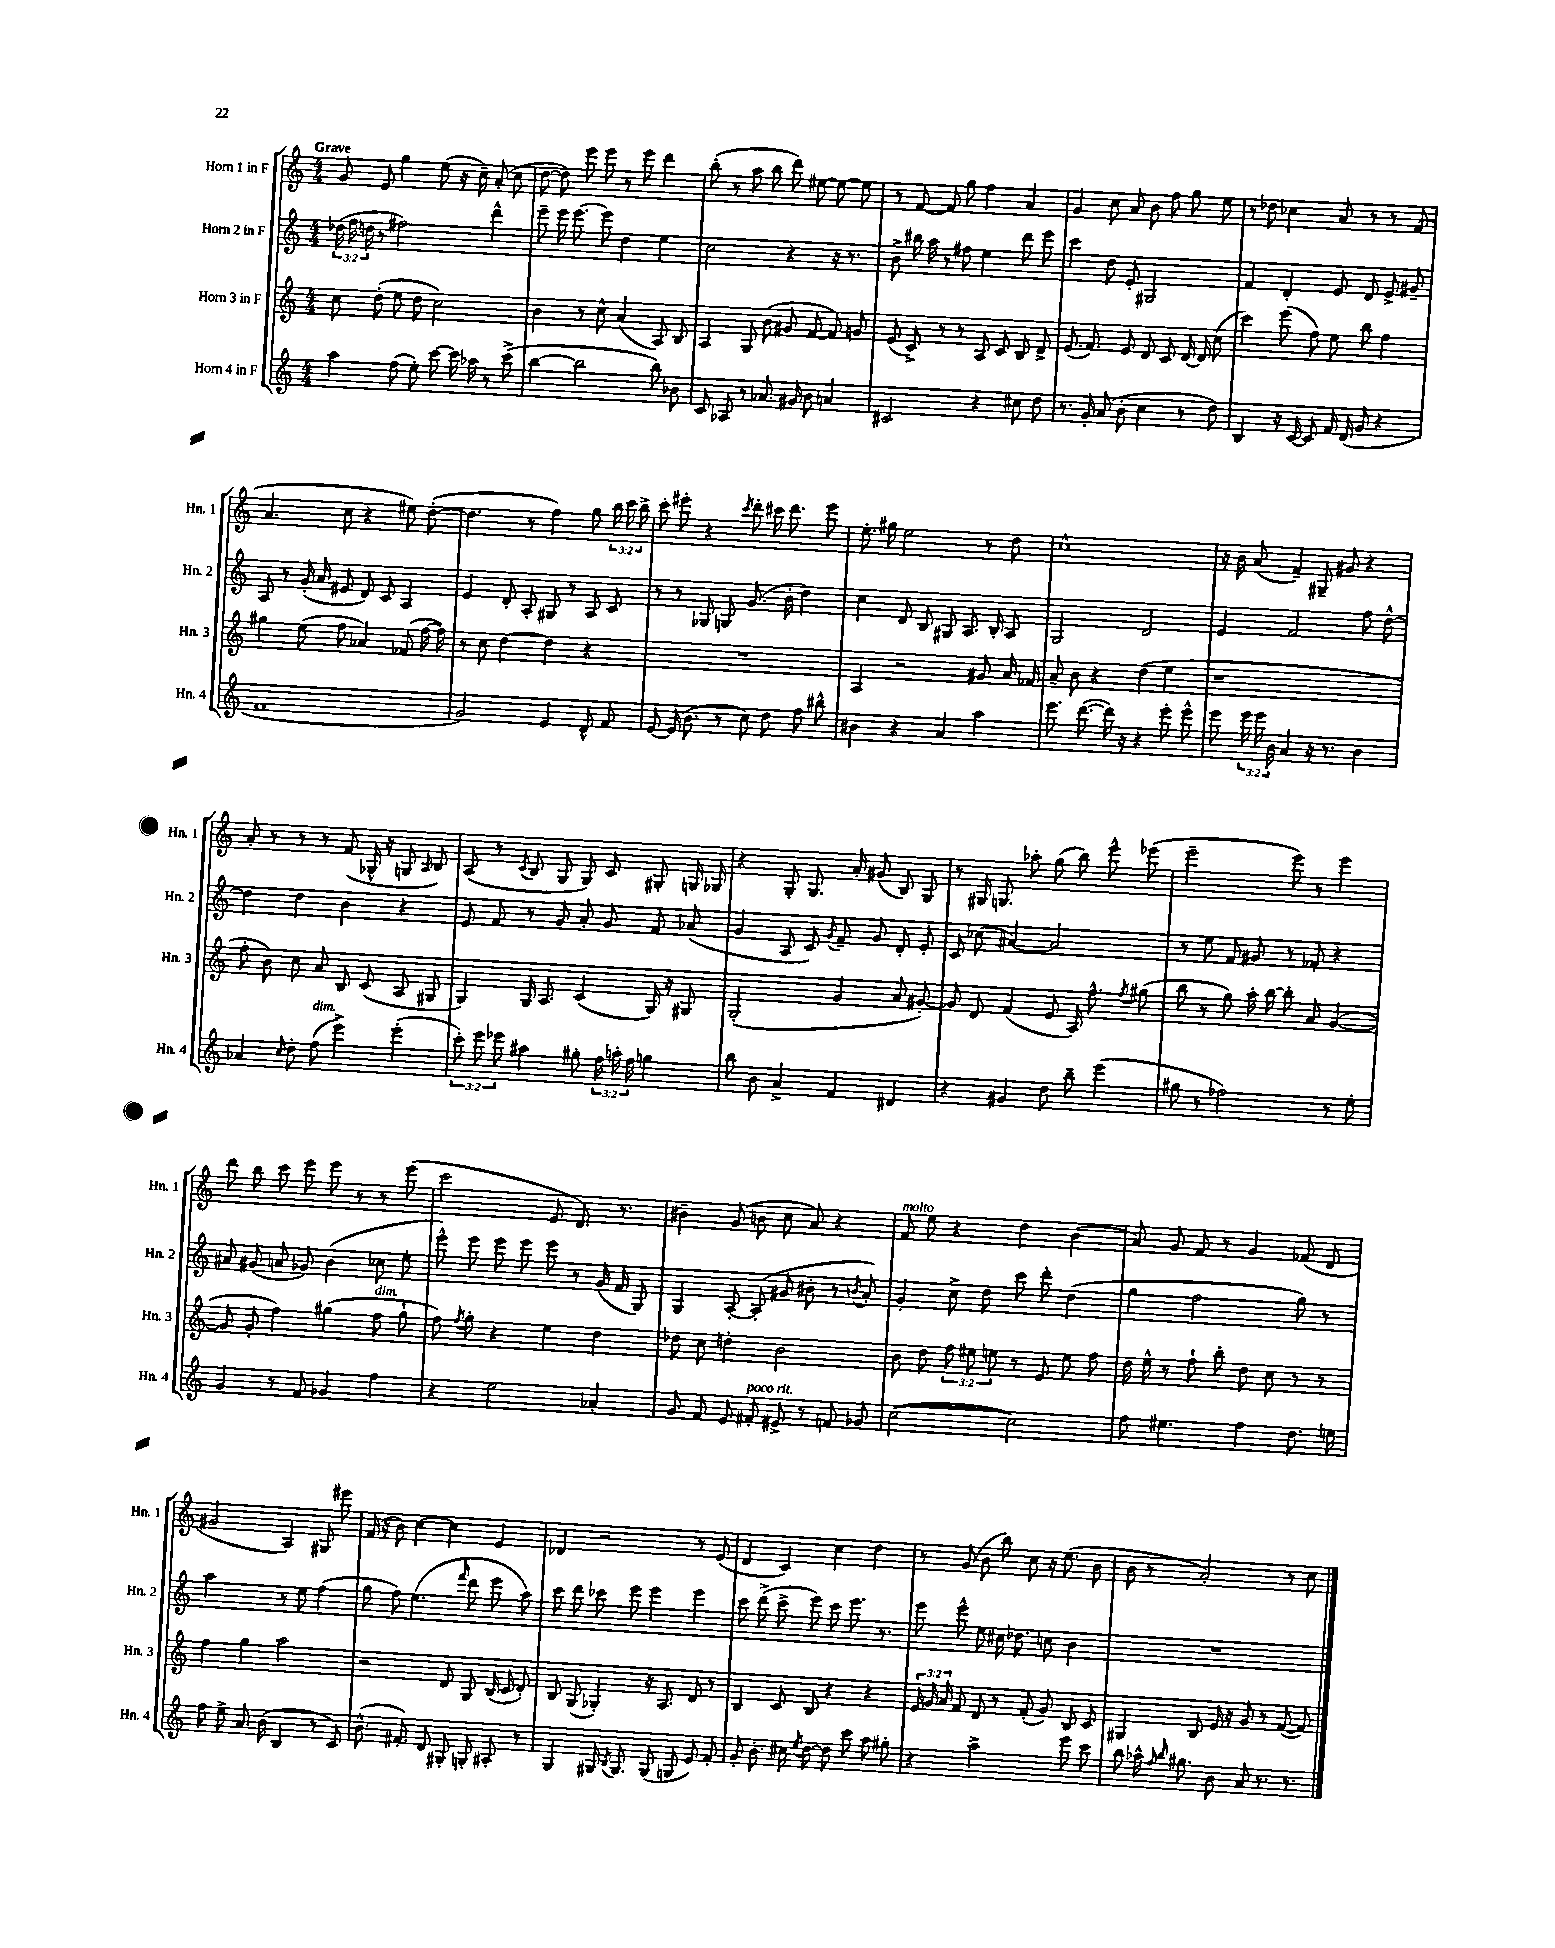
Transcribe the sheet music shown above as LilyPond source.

<<
\new StaffGroup <<
\new Staff = "s0" \with { instrumentName = "Horn 1 in F" shortInstrumentName = "Hn. 1" } {
    \clef treble \key c \major \numericTimeSignature \time 4/4 \override Staff.TupletNumber.text = #tuplet-number::calc-fraction-text \tempo "Grave"
    \autoBeamOff g'8 e'8 g''4 e''8( r16 c''16--) a'8-.( c''8 |
    d''8~ d''8) e'''8 e'''8 r8 e'''8 d'''4 |
    b''8-.( r8 a''8 b''8 d'''8) eis''8~ eis''8~ eis''8 |
    r8 f'8~ f'8 g''8 f''4 a'4 |
    g'4 c''8 a'8 b'8 f''8 g''8 e''8 |
    r8 des''8 ces''4 a'8 r8 r8 f'8( |
    a'4. c''8 r4 eis''8) d''8~-.( |
    d''4. r8 f''4) g''8 \tuplet 3/2 { b''16 c'''16 b''16-> } |
    c'''8-. eis'''8-. r4 \acciaccatura { c'''8 } d'''8-. cis'''16 d'''8. eis'''8 |
    e''8.-. gis''16 e''2 r8 d''8 |
    c''1-^ |
    r16 b'16 a'8( f'4--) gis8-- gis'8 r4 |
    a'8-. r8 r8 r8 f'8( ges16-^ r16 g8 \grace { a16 } b8) |
    a8( r8 \acciaccatura { c'8 } b8 g8 g8) c'8 gis8-. g16 ges16 |
    r4 g8-. g8. a'16-. gis'8( b8) g8 |
    r8 gis16 g8. aes''8-. g''8( b''8) e'''8-^ ees'''8( |
    e'''2-- e'''8) r8 e'''4 |
    d'''8 b''8 c'''8 e'''8 e'''8 r8 r8 e'''8( |
    c'''2 e'8 d'8.) r8. |
    bis'4-- g'8( b'8 c''8 a'8) r4 |
    f'8^\markup { \italic "molto" } e''8 r4 d''4 b'4( |
    a'8) g'8 f'8 r8 g'4 fes'8( d'8 |
    gis'2 a4) gis8 eis'''8 |
    f'16( r16 b'8) c''4~ c''4 e'4 |
    des'4 r2 r8 e'8( |
    d'4 c'4) c''4 d''4 |
    r8 g'8( b'8 b''8) c''8 r16 e''8.( b'8 |
    b'8 r8 a'2-.) r8 c''8 \bar "|." |
}
\new Staff = "s1" \with { instrumentName = "Horn 2 in F" shortInstrumentName = "Hn. 2" } {
    \clef treble \key c \major \numericTimeSignature \time 4/4 \override Staff.TupletNumber.text = #tuplet-number::calc-fraction-text
    \autoBeamOff \tuplet 3/2 { des''16( f''16 d''16 } r8 fis''2) d'''4-^ |
    e'''8-- e'''16 e'''8.~ e'''8 d''4 e''4 |
    c''2 r4 r16 r8. |
    b'8-> bis''16 a''16 r8 fis''8 e''4 d'''8 e'''8 |
    c'''4 d''8 e'8-. gis2 |
    f'4 d'4-. e'8 d'8 e'8-> gis'8-- |
    a8 r8 g'16-.( a'16 eis'8 d'8) c'8 a4 |
    e'4 d'8-. a8-. gis8 r8 a8 c'8 |
    r8 r8 ges8 g8 g'8.( b'16-. d''4) |
    c''4 d'8 b8 gis8 a8. b16-. a8 |
    g2 d'2 |
    e'4 f'2 f''8 d''8~-^ |
    d''4 d''4 b'4 r4 |
    e'8 f'8 r8 g'8 a'8-. g'8 f'8 aes'8( |
    g'4 a8 c'8) \acciaccatura { g'8 } f'8-- g'8 d'8-. e'8-. |
    c'8 ces''8( ais'4~) ais'2 |
    r8 e''8 f'8 gis'8 r8 fes'8-. r4 |
    ais'8 gis'8( a'8 ges'8) b'4( ces''8 e''8-. |
    e'''8-^) e'''8 e'''8 e'''8 e'''8 r8 g'16( f'16 g8) |
    g4 a8~-. a8-.( gis'8 bis'8-. r8 \acciaccatura { b'8 } a'8-.) |
    g'4-. c''8-> d''8 c'''8 d'''8-. d''4( |
    g''4 f''2 g''8) r8 |
    a''2 r8 e''8 f''4( |
    g''8 f''8) e''4.( \grace { f'''16 } d'''8 e'''8 a''8) |
    c'''8 d'''8 ces'''8 e'''8 e'''4 e'''4 |
    c'''8 d'''8->( c'''8-> e'''8) c'''8 e'''8. r8. |
    e'''8 e'''8-^ e''8 cis''16 des''8. c''8 b'4 |
    R1 \bar "|." |
}
\new Staff = "s2" \with { instrumentName = "Horn 3 in F" shortInstrumentName = "Hn. 3" } {
    \clef treble \key c \major \numericTimeSignature \time 4/4 \override Staff.TupletNumber.text = #tuplet-number::calc-fraction-text
    \autoBeamOff c''8 d''8-.( e''8 d''8 c''2) |
    b'4 r8 c''8-^ a'4( a8) b8 |
    a4 g8 b'8( gis'8 f'8~ f'8) g'8 |
    e'8( c'8->) r8 r8 a8 c'8 b8 d'8-> |
    e'8.( f'8.) e'8 d'8 c'8 d'16~ d'16 c''8( |
    c'''4) e'''8( f''8) e''8 b''8 f''4 |
    gis''4 e''8( f''8 aes'4) fes'8( f''16~ f''16) |
    r8 c''8 d''4~ d''4 r4 |
    R1 |
    a4 r2 gis'8 a'16 fes'16 |
    a'8-- b'8 r4 d''4( e''4 |
    r1 |
    f''8-. b'8) c''8 a'8 b8 c'8( a8 gis8 |
    g4) g16 a8. c'4( g16) r16 gis8 |
    g2-.( g'4 a'8 gis'8~-.) |
    gis'8 d'8 f'4( e'8 a16) f''8.-^ \acciaccatura { f''8 } gis''8( |
    b''8 r8 g''8) a''16-. b''16~ b''8-. a'8 g'4~( |
    g'8 g'8-. f''4) gis''4( f''8^\markup { \italic "dim." } gis''8-! |
    f''8) \acciaccatura { f''8 } g''8-. r4 e''4 d''4 |
    des''8 c''8 d''4-. b'2 |
    b'8 d''8 \tuplet 3/2 { f''8 eis''8 e''8 } r8 e'8 e''8 f''8 |
    d''16 e''16-^ r8 f''8-! b''8-. d''8 c''8 r8 r8 |
    f''4 g''4 a''2 |
    r2 d'8 g8 b16( c'16 d'8-.) |
    b8 g8( ges4-.) r16 a8. d'8 r8 |
    b4 c'8 b8 r4 r4 |
    \tuplet 3/2 { e'16 g'16 a'16 } f'8 d'8 r8 f'8-.( g'8) b8 c'8 |
    gis4 b8 e'16 r16 g'8 r8 f'8~( f'8) \bar "|." |
}
\new Staff = "s3" \with { instrumentName = "Horn 4 in F" shortInstrumentName = "Hn. 4" } {
    \clef treble \key c \major \numericTimeSignature \time 4/4 \override Staff.TupletNumber.text = #tuplet-number::calc-fraction-text
    \autoBeamOff a''4 f''8( e''8-.) c'''8~ c'''16 aes''16 r8 c'''8->( |
    b''4~ b''2 b''8) bes'8 |
    c'8 aes8 r8 aes'8. gis'16 b'8 a'4 |
    cis'2 r4 cis''8 d''8 |
    r8. g'16-. a'8( b'8-. c''4 r8 d''8) |
    b4 r16 c'16~ c'8 f'16 d'16( g'8 r4 |
    f'1 |
    g'2) e'4 d'8-^ f'8 |
    e'8~ e'16( b'8. r8 c''8) d''8 f''8 bis''8-^ |
    bis'4 r4 a'4 a''4 |
    e'''8. d'''8.~( d'''16) r16 r4 e'''8-. e'''8-^ |
    e'''8 \tuplet 3/2 { e'''16 e'''16 b'16 } a'4 r16 r8. b'4 |
    aes'4 \grace { c''16 } d''8-. f''8^\markup { \italic "dim." }( e'''4->) e'''4-.( |
    \tuplet 3/2 { c'''8-.) e'''8 ees'''8 } ais''4 gis''8-. \tuplet 3/2 { f''16 a''16-. f''16 } g''4 |
    b''8 b'8 a'4-> f'4 dis'4 |
    r4 gis'4 d''8 b''8-- e'''4( |
    gis''8 r8 fes''2) r8 e''8-. |
    g'4 r8 f'8 ges'4 f''4 |
    r4 e''2 aes'4-. |
    g'8 f'8 e'8 fis'8-.^\markup { \italic "poco rit." } eis'8-> r8 f'8 ges'8 |
    c''2~( c''2) |
    f''8 eis''4. f''4 d''8. e''16 |
    f''8 e''8-> a'8. b'16( b4 r8 c'8) |
    b'8.-^( fis'8.-.) d'8 gis8-. g8-. ais8-. r8 |
    g4 gis16 \acciaccatura { b8 } gis8. gis8( g8 e'8) f'8-. |
    g'8-. b'8.-. cis''16 \acciaccatura { e''8 } d''8~ d''8 c'''8 a''8 gis''8-. |
    r4 a''2-> e'''8 c'''8 |
    b''8 aes''16-^ \grace { f''16 b''16 } gis''8. b'8 a'8 r8. r8. \bar "|." |
}
>>
>>
\layout { \context { \Score \remove "Bar_number_engraver" } }
